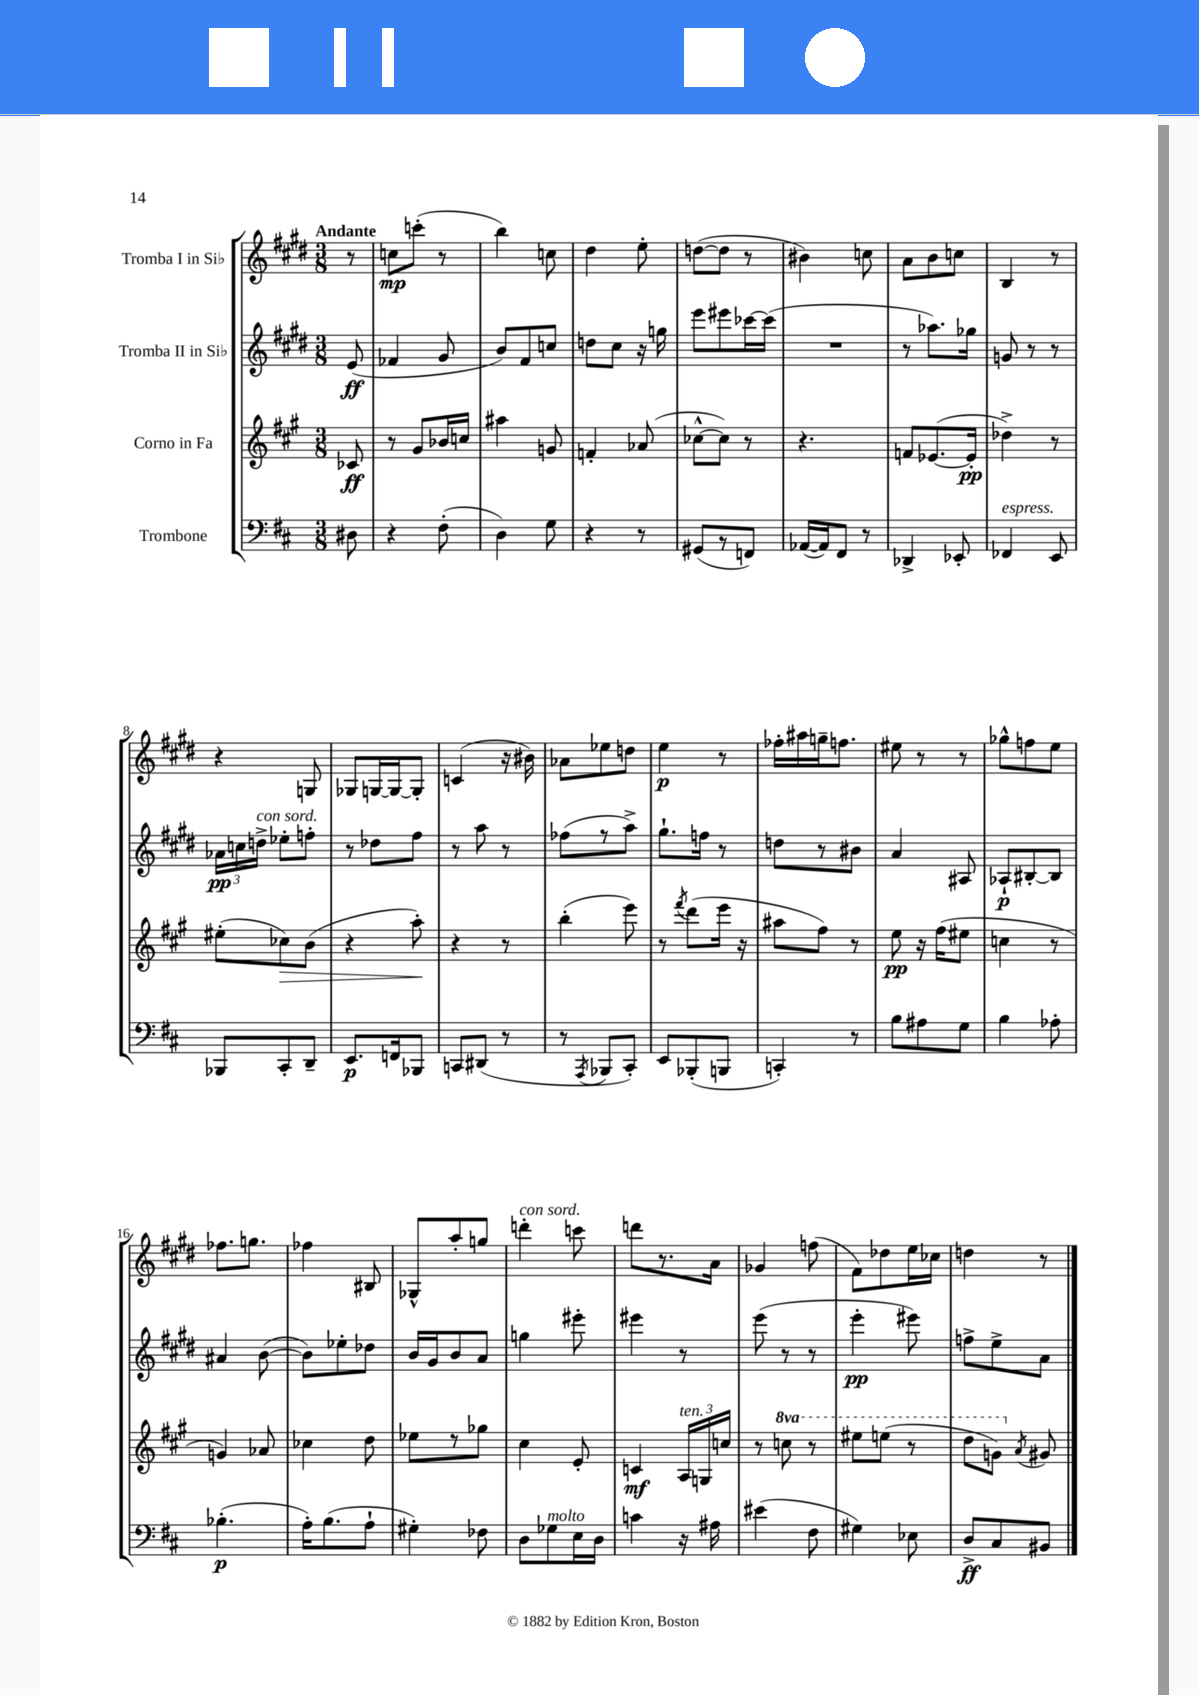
<<
\new StaffGroup <<
\new Staff = "s0" \with { instrumentName = "Tromba I in Sib" } {
    \clef treble \key e \major \numericTimeSignature \time 3/8 \partial 8 \tempo "Andante"
    \autoBeamOff r8 |
    c''8[\mp c'''8]-.( r8 |
    b''4) c''8 |
    dis''4 e''8-. |
    d''8[~( d''8] r8 |
    bis'4) c''8 |
    a'8[ b'8 c''8] |
    b4 r8 |
    r4 g8 |
    ges8[ g16~ g16~ g8]-. |
    c'4( r16 bis'16) |
    aes'8[ ees''8 d''8] |
    e''4\p r8 |
    fes''16[-. ais''16 g''16-- f''8.] |
    eis''8 r8 r8 |
    ges''8[-^ f''8 e''8] |
    fes''8.[ g''8.] |
    fes''4 bis8 |
    ges8[-^ a''8-. g''8] |
    d'''4-.^\markup { \italic "con sord." } c'''8 |
    d'''8[ r8. a'16] |
    ges'4 f''8( |
    fis'8[) des''8 e''16 ces''16] |
    d''4 r8 \bar "|." |
}
\new Staff = "s1" \with { instrumentName = "Tromba II in Sib" } {
    \clef treble \key e \major \numericTimeSignature \time 3/8 \partial 8
    \autoBeamOff e'8\ff( |
    fes'4 gis'8 |
    b'8[) fis'8 c''8] |
    d''8[ cis''8] r16 g''16 |
    e'''8[ eis'''8 ces'''16~ ces'''16]( |
    R4. |
    r8 aes''8.[) ges''16] |
    g'8 r8 r8 |
    \tuplet 3/2 { aes'16[\pp c''16 d''16]->^\markup { \italic "con sord." } } ees''8[-. f''8]-. |
    r8 des''8[ fis''8] |
    r8 a''8 r8 |
    fes''8[( r8 a''8]->) |
    gis''8.[-! f''16] r8 |
    d''8[ r8 bis'8] |
    a'4 ais8 |
    aes8[-!\p bis8~-. bis8] |
    ais'4 b'8~( |
    b'8[) ees''8-. des''8] |
    b'16[ gis'16 b'8 a'8] |
    g''4 eis'''8-. |
    eis'''4 r8 |
    e'''8( r8 r8 |
    e'''4-.\pp eis'''8) |
    f''8[-> e''8-> a'8] \bar "|." |
}
\new Staff = "s2" \with { instrumentName = "Corno in Fa" } {
    \clef treble \key a \major \numericTimeSignature \time 3/8 \set Staff.ottavationMarkups = #ottavation-simple-ordinals \partial 8
    \autoBeamOff ces'8\ff |
    r8 gis'8[ bes'16 c''16] |
    ais''4 g'8 |
    f'4-. aes'8( |
    ces''8[~-^ ces''8]) r8 |
    r4. |
    f'8[ ees'8.~( ees'16]-.\pp |
    des''4->) r8 |
    eis''8[-.( ces''8\>) b'8]( |
    r4 a''8-.\!) |
    r4 r8 |
    b''4-.( e'''8) |
    r8 \acciaccatura { fis'''8 } d'''8[( e'''16] r16 |
    ais''8[ fis''8]) r8 |
    e''8\pp r16 fis''16[( eis''8] |
    c''4 r8 |
    g'4) aes'8 |
    ces''4 d''8 |
    ees''8[ r8 ges''8] |
    cis''4 e'8-. |
    c'4\mf \tuplet 3/2 { a16[^\markup { \italic "ten." } g16 c''16] } |
    r8 \ottava #1 c'''8 r8 |
    eis'''8[ e'''8]( r8 |
    d'''8[ g''8]) \ottava #0 \acciaccatura { a'8 } gis'!8 \bar "|." |
}
\new Staff = "s3" \with { instrumentName = "Trombone" } {
    \clef bass \key d \major \numericTimeSignature \time 3/8 \partial 8
    \autoBeamOff dis8 |
    r4 fis8-.( |
    d4) g8 |
    r4 r8 |
    gis,8[( r8 f,8]) |
    aes,16[~( aes,16) fis,8] r8 |
    des,4-> ees,8-. |
    fes,4^\markup { \italic "espress." } e,8 |
    bes,,8[ cis,8-. d,8]-- |
    e,8.[\p f,16 bes,,8] |
    c,8[ dis,8]( r8 |
    r8 \acciaccatura { a,,8 } bes,,8[ cis,8]-.) |
    e,8[ bes,,8-.( b,,8] |
    c,4-.) r8 |
    b8[ ais8 g8] |
    b4 aes8-. |
    bes4.-.\p( |
    a16[-.) b8.( a8]-! |
    gis4-.) fes8 |
    d8[ ges8^\markup { \italic "molto" } e16 d16] |
    c'4 r16 ais16 |
    eis'4( fis8 |
    gis4) ees8 |
    d8[->\ff cis8 bis,8] \bar "|." |
}
>>
>>
